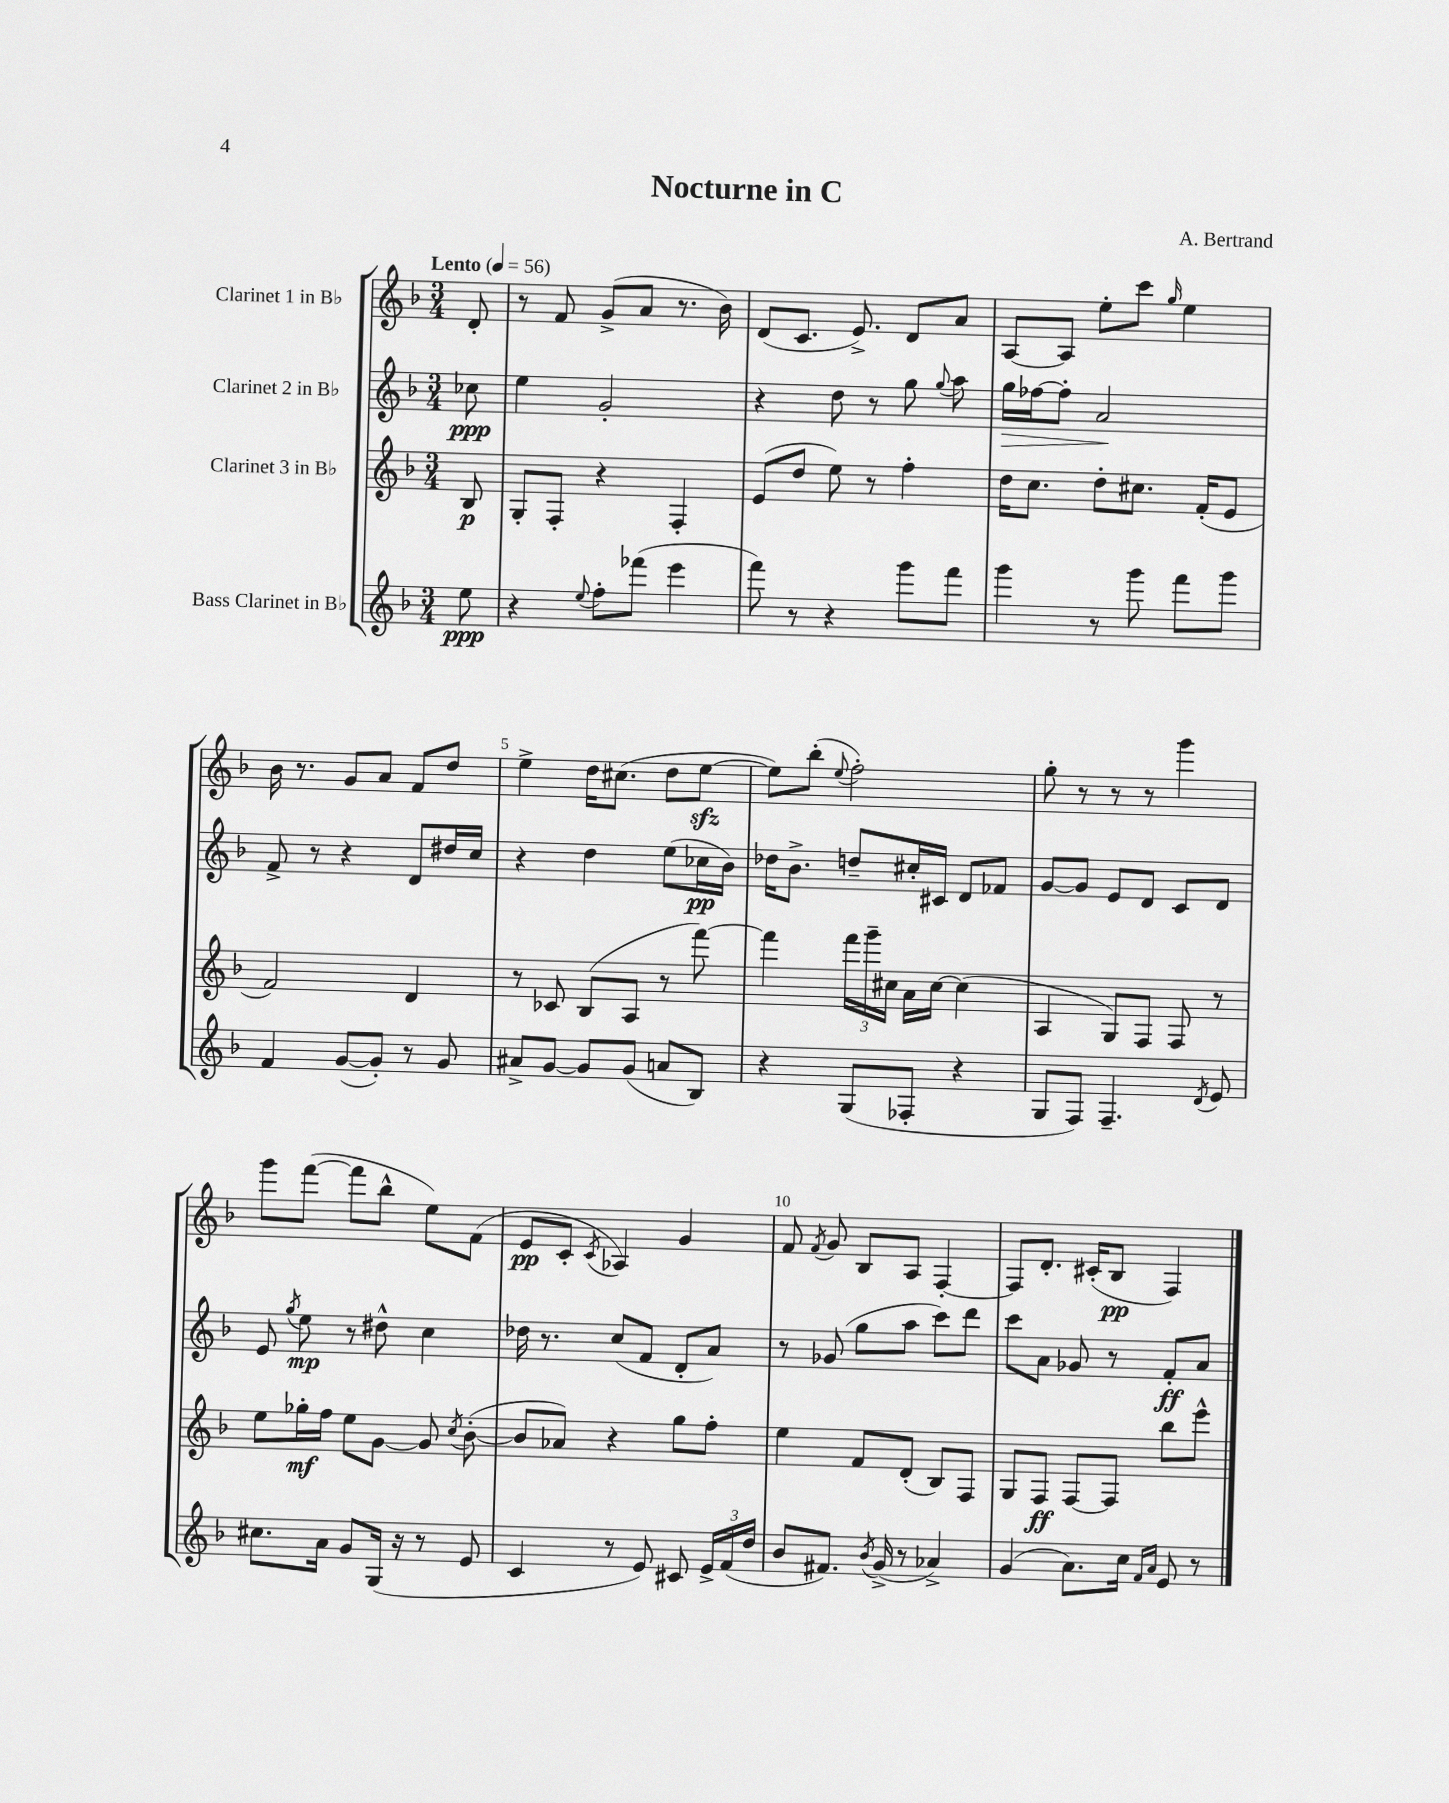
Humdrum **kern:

**kern	**dynam	**kern	**dynam	**kern	**dynam	**kern	**dynam
*part4	*part4	*part3	*part3	*part2	*part2	*part1	*part1
*staff4	*staff4	*staff3	*staff3	*staff2	*staff2	*staff1	*staff1
*I"Bass Clarinet in B♭	*	*I"Clarinet 3 in B♭	*	*I"Clarinet 2 in B♭	*	*I"Clarinet 1 in B♭	*
*clefG2	*	*clefG2	*	*clefG2	*	*clefG2	*
*k[b-]	*	*k[b-]	*	*k[b-]	*	*k[b-]	*
*M3/4	*	*M3/4	*	*M3/4	*	*M3/4	*
*MM56	*	*MM56	*	*MM56	*	*MM56	*
=	=	=	=	=	=	=	=
!	!	!	!	!	!	!LO:TX:a:B:t=Lento	!
8ee\	ppp	8B-/	p	8cc-X\	ppp	8d'/	.
=1	=1	=1	=1	=1	=1	=1	=1
4r	.	8G'/L	.	4ee\	.	8r	.
.	.	8F'/J	.	.	.	8f/	.
8qqee/	.	.	.	.	.	.	.
8ff'\L	.	4r	.	2g'/	.	(8g^/L	.
(8fff-X\J	.	.	.	.	.	8a/J	.
4eee\	.	4F'/	.	.	.	8.r	.
.	.	.	.	.	.	16b-\)	.
=2	=2	=2	=2	=2	=2	=2	=2
8fff\)	.	(8e/L	.	4r	.	(8d/L	.
8r	.	8dd/J	.	.	.	8.c/J	.
4r	.	8ee\)	.	8dd\	.	.	.
.	.	.	.	.	.	8.e^/)	.
.	.	8r	.	8r	.	.	.
8ggg\L	.	4ff'\	.	8gg\	.	8d/L	.
.	.	.	.	8qqgg/	.	.	.
8fff\J	.	.	.	8aa\	.	8a/J	.
=3	=3	=3	=3	=3	=3	=3	=3
!	!	!	!	!	!LO:HP:b	!	!
4ggg\	.	16dd\KL	.	16gg\LL	>	[8A/L	.
.	.	8.cc\J	.	[16ff-X\J	.	.	.
.	.	.	.	8ff-'\J]	.	8A/J]	.
8r	.	8dd'\L	.	2a/	.	8ee'\L	.
8ggg\	.	8.cc#X\J	.	.	.	8ccc\J	.
.	.	.	.	.	.	16qqgg/	.
8fff\L	.	.	.	.	.	4ee\	.
.	.	(16f'/KL	.	.	.	.	.
8ggg\J	.	8e/J	.	.	.	.	.
.	.	.	.	.	]	.	.
!!LO:LB:g=z
=4	=4	=4	=4	=4	=4	=4	=4
4f/	.	2f/)	.	8f^/	.	16b-\	.
.	.	.	.	.	.	8.r	.
.	.	.	.	8r	.	.	.
([8g/L	.	.	.	4r	.	8g/L	.
8g'/J])	.	.	.	.	.	8a/J	.
8r	.	4d/	.	8d/L	.	8f/L	.
8g/	.	.	.	16dd#X/L	.	8dd/J	.
.	.	.	.	16cc/JJ	.	.	.
=5	=5	=5	=5	=5	=5	=5	=5
8a#X^/L	.	8r	.	4r	.	4ee^\	.
[8g/J	.	8c-X/	.	.	.	.	.
8g/L]	.	(8B-/L	.	4dd\	.	16dd\KL	.
.	.	.	.	.	.	(8.cc#X\J	.
(8g/J	.	8A/J	.	.	.	.	.
8an/L	.	8r	.	(8ee\L	.	8dd\L	.
8B-/J)	.	[8fff\)	.	16cc-X\L	pp	[8eezz\J	.
.	.	.	.	16b-\JJ)	.	.	.
=6	=6	=6	=6	=6	=6	=6	=6
4r	.	4fff\]	.	16dd-X\KL	.	8ee\L])	.
.	.	.	.	8.b-^\J	.	.	.
.	.	.	.	.	.	(8bb-'\J	.
.	.	.	.	.	.	8qqee/	.
(8G/L	.	24fff\LL	.	8ddn~/L	.	2ff'\)	.
.	.	24ggg~\	.	.	.	.	.
.	.	24cc#X\JJ	.	.	.	.	.
8F-X'/J	.	16a\LL	.	16cc#X'/L	.	.	.
.	.	[16cc#\JJ	.	16c#X/JJ	.	.	.
4r	.	(4cc#\]	.	8d/L	.	.	.
.	.	.	.	8f-X/J	.	.	.
=7	=7	=7	=7	=7	=7	=7	=7
8G/L	.	4A/	.	[8g/L	.	8gg'\	.
8F/J)	.	.	.	8g/J]	.	8r	.
4.F~/	.	8G/L)	.	8e/L	.	8r	.
.	.	8F/J	.	8d/J	.	8r	.
.	.	8F/	.	8c/L	.	4ggg\	.
8qd/	.	.	.	.	.	.	.
8e/	.	8r	.	8d/J	.	.	.
!!LO:LB:g=z
=8	=8	=8	=8	=8	=8	=8	=8
8.cc#X\L	.	8ee\L	.	8e/	.	8ggg\L	.
.	.	.	.	8qgg/	.	.	.
.	.	16gg-X'\L	mf	8ee\	mp	([8fff\J	.
16a\Jk	.	16ff\JJ	.	.	.	.	.
8g/L	.	8ee\L	.	8r	.	8fff\L]	.
(16G/Jk	.	[8g\J	.	8dd#X^^\	.	8bb-^^\J	.
16r	.	.	.	.	.	.	.
8r	.	8g/]	.	4cc\	.	8ee\L)	.
.	.	8qcc/	.	.	.	.	.
8e/	.	([8b-'\	.	.	.	(8f\J	.
=9	=9	=9	=9	=9	=9	=9	=9
4c/	.	8b-/L]	.	16dd-X\	.	8e/L	pp
.	.	.	.	8.r	.	.	.
.	.	8a-X/J)	.	.	.	8c'/J	.
.	.	.	.	.	.	8qc/	.
8r	.	4r	.	(8cc/L	.	4A-X/)	.
8e/)	.	.	.	8f/J	.	.	.
8c#X/	.	8gg\L	.	8d'/L	.	4g/	.
24e^/LL	.	8ff'\J	.	8a/J)	.	.	.
(24f/	.	.	.	.	.	.	.
24dd/JJ	.	.	.	.	.	.	.
=10	=10	=10	=10	=10	=10	=10	=10
8b-/L	.	4ee\	.	8r	.	8f/	.
.	.	.	.	.	.	8qf/	.
8.f#X/J)	.	.	.	(8g-X/	.	8g/	.
.	.	8f/L	.	8gg\L	.	8B-/L	.
8qb-/	.	.	.	.	.	.	.
(16g^/	.	.	.	.	.	.	.
8r	.	(8d'/J	.	8aa\J	.	8A/J	.
4a-X^/)	.	8B-/L)	.	8ccc\L)	.	[4F'/	.
.	.	8F/J	.	8ddd\J	.	.	.
=11	=11	=11	=11	=11	=11	=11	=11
(4g/	.	8G/L	.	8ccc\L	.	8F/L]	.
.	.	8F/J	ff	8a\J	.	8.d'/J	.
8.a\L)	.	[8F/L	.	8g-X/	.	.	.
.	.	.	.	.	.	(16c#X'/KL	.
.	.	8F/J]	.	8r	.	8B-/J	pp
16cc\Jk	.	.	.	.	.	.	.
16qqf/LL	.	.	.	.	.	.	.
16qqa/JJ	.	.	.	.	.	.	.
8e/	.	8bb-\L	.	8f'/L	ff	4F/)	.
8r	.	8eee^^\J	.	8a/J	.	.	.
==	==	==	==	==	==	==	==
*-	*-	*-	*-	*-	*-	*-	*-
